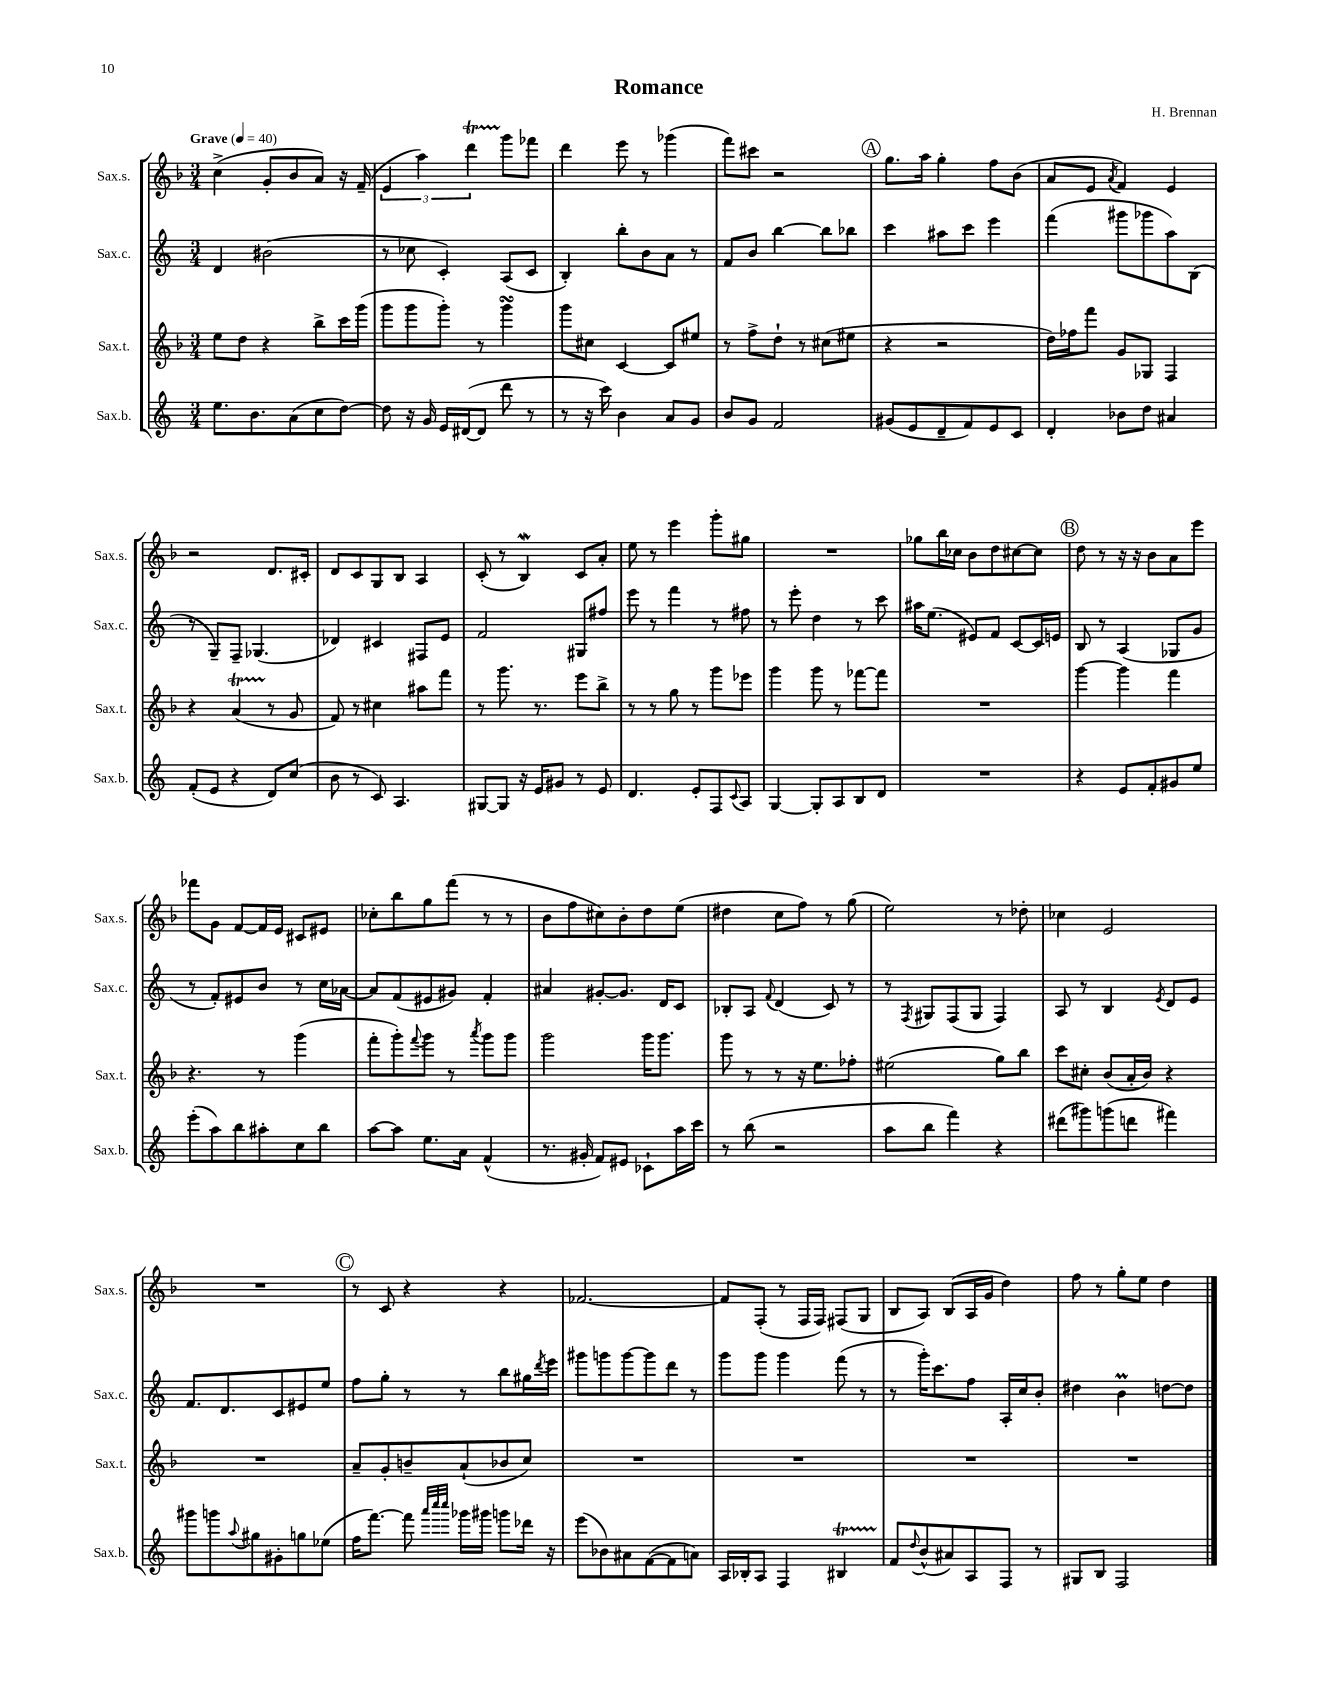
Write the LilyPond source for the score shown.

\header { title = "Romance" composer = "H. Brennan" }
<<
\new StaffGroup <<
\new Staff = "s0" \with { instrumentName = "Sax.s." shortInstrumentName = "Sax.s." } {
    \clef treble \key f \major \numericTimeSignature \time 3/4 \tempo "Grave" 4 = 40
    c''4->( g'8-. bes'8 a'8) r16 f'16--( |
    \tuplet 3/2 { e'4 a''4) d'''4\startTrillSpan } g'''8\stopTrillSpan fes'''8 |
    d'''4 e'''8 r8 ges'''4( |
    f'''8) cis'''8 r2 |
    \mark \markup { \circle "A" } g''8. a''16 g''4-. f''8 bes'8( |
    a'8 e'8 \acciaccatura { a'8 } f'4) e'4 |
    r2 d'8. cis'16-. |
    d'8 c'8 g8 bes8 a4 |
    c'8-.( r8 bes4\mordent) c'8 a'8-. |
    e''8 r8 e'''4 g'''8-. gis''8 |
    R2. |
    ges''8 bes''16 ces''16 bes'8 d''8 cis''8~ cis''8 |
    \mark \markup { \circle "B" } d''8 r8 r16 r16 bes'8 a'8 e'''8 |
    fes'''8 g'8 f'8~ f'16 e'16 cis'8 eis'8 |
    ces''8-. bes''8 g''8 f'''8( r8 r8 |
    bes'8 f''8 cis''8) bes'8-. d''8 e''8( |
    dis''4 c''8 f''8) r8 g''8( |
    e''2) r8 des''8-. |
    ces''4 e'2 |
    R2. |
    \mark \markup { \circle "C" } r8 c'8 r4 r4 |
    fes'2.~ |
    fes'8 f8-.( r8 f16 f16) fis8( g8 |
    bes8 a8) bes8( a16 g'16 d''4) |
    f''8 r8 g''8-. e''8 d''4 \bar "|." |
}
\new Staff = "s1" \with { instrumentName = "Sax.c." shortInstrumentName = "Sax.c." } {
    \clef treble \key c \major \numericTimeSignature \time 3/4
    d'4 bis'2( |
    r8 ces''8 c'4-.) a8( c'8 |
    b4-.) b''8-. b'8 a'8 r8 |
    f'8 b'8 b''4~ b''8 bes''8 |
    \mark \markup { \circle "A" } c'''4 ais''8 c'''8 e'''4 |
    f'''4( gis'''8 ges'''8 a''8) b8( |
    r8 g8--) f8-- ges4.( |
    des'4) cis'4 fis8 e'8 |
    f'2 gis8 fis''8 |
    e'''8 r8 f'''4 r8 fis''8 |
    r8 e'''8-. d''4 r8 c'''8 |
    ais''16 e''8.( eis'8) f'8 c'8~ c'16 e'16 |
    \mark \markup { \circle "B" } b8 r8 a4( ges8 g'8 |
    r8 f'8-.) eis'8 b'8 r8 c''16 aes'16~ |
    aes'8 f'8( eis'8 gis'8) f'4-. |
    ais'4 gis'8~-. gis'8. d'16 c'8 |
    bes8-. a8 \appoggiatura { f'8 } d'4( c'8) r8 |
    r8 \acciaccatura { f8 } gis8 f8( gis8 f4) |
    a8 r8 b4 \acciaccatura { e'8 } d'8 e'8 |
    f'8. d'8. c'8 eis'8 e''8 |
    \mark \markup { \circle "C" } f''8 g''8-. r8 r8 b''8 gis''16 \acciaccatura { d'''8 } e'''16 |
    gis'''8 g'''8 g'''8~ g'''8 d'''8 r8 |
    g'''8 g'''8 g'''4 f'''8( r8 |
    r8 g'''16-.) c'''8. f''8 a16-. c''16 b'8-. |
    dis''4 b'4\prall d''8~ d''8 \bar "|." |
}
\new Staff = "s2" \with { instrumentName = "Sax.t." shortInstrumentName = "Sax.t." } {
    \clef treble \key f \major \numericTimeSignature \time 3/4
    e''8 d''8 r4 bes''8-> c'''16 g'''16( |
    g'''8 g'''8 g'''8-.) r8 g'''4\turn |
    g'''8 cis''8 c'4~ c'8 eis''8 |
    r8 f''8-> d''8-! r8 cis''8( eis''8 |
    \mark \markup { \circle "A" } r4 r2 |
    d''16) fes''16 f'''8 g'8 ges8 f4 |
    r4 a'4\startTrillSpan( r8\stopTrillSpan g'8 |
    f'8) r8 cis''4 ais''8 f'''8 |
    r8 g'''8. r8. e'''8 bes''8-> |
    r8 r8 g''8 r8 g'''8 ees'''8 |
    g'''4 g'''8 r8 fes'''8~ fes'''8 |
    R2. |
    \mark \markup { \circle "B" } g'''4~ g'''4 f'''4 |
    r4. r8 g'''4( |
    f'''8-. g'''8-.) \appoggiatura { f'''8 } g'''8 r8 \acciaccatura { a'''8 } g'''8 g'''8 |
    g'''2 g'''16 g'''8. |
    g'''8 r8 r8 r16 e''8. fes''8-. |
    eis''2( g''8) bes''8 |
    c'''8 cis''8-. bes'8( a'16-. bes'16) r4 |
    R2. |
    \mark \markup { \circle "C" } a'8-- g'8-. b'8-- a'8-!( bes'8 c''8) |
    R2. |
    R2. |
    R2. |
    R2. \bar "|." |
}
\new Staff = "s3" \with { instrumentName = "Sax.b." shortInstrumentName = "Sax.b." } {
    \clef treble \key c \major \numericTimeSignature \time 3/4
    e''8. b'8. a'8( c''8 d''8~) |
    d''8 r16 g'16 e'16 dis'16~( dis'8 d'''8 r8 |
    r8 r16 c'''16) b'4 a'8 g'8 |
    b'8 g'8 f'2 |
    \mark \markup { \circle "A" } gis'8( e'8 d'8-- f'8) e'8 c'8 |
    d'4-. bes'8 d''8 ais'4 |
    f'8-.( e'8 r4 d'8) c''8( |
    b'8 r8 c'8) a4. |
    gis8~ gis8 r16 e'16 gis'8 r8 e'8 |
    d'4. e'8-. f8 \appoggiatura { c'8 } a8 |
    g4~ g8-. a8 b8 d'8 |
    R2. |
    \mark \markup { \circle "B" } r4 e'8 f'8-. gis'8 e''8 |
    e'''8-.( a''8) b''8 ais''8-. c''8 b''8 |
    a''8~ a''8 e''8. a'16 f'4-^( |
    r8. gis'16-. f'8) eis'8 ces'8-! a''16 c'''16 |
    r8 b''8( r2 |
    a''8 b''8 f'''4) r4 |
    dis'''8( gis'''8) g'''8( d'''8 fis'''4) |
    gis'''8 g'''8 \appoggiatura { a''8 } gis''8 gis'8-. g''8 ees''8( |
    \mark \markup { \circle "C" } f''16 f'''8.~) f'''8 \grace { a'''32 c''''32 c''''32 } ges'''16 gis'''16 g'''8 des'''16 r16 |
    e'''8( bes'8) ais'8 f'8~( f'8 a'8) |
    a16 bes16-. a8 f4 bis4\startTrillSpan |
    f'8\stopTrillSpan \appoggiatura { d''8 } b'8-^( ais'8) a8 f8 r8 |
    gis8 b8 f2 \bar "|." |
}
>>
>>
\layout { \context { \Score \remove "Bar_number_engraver" } }
